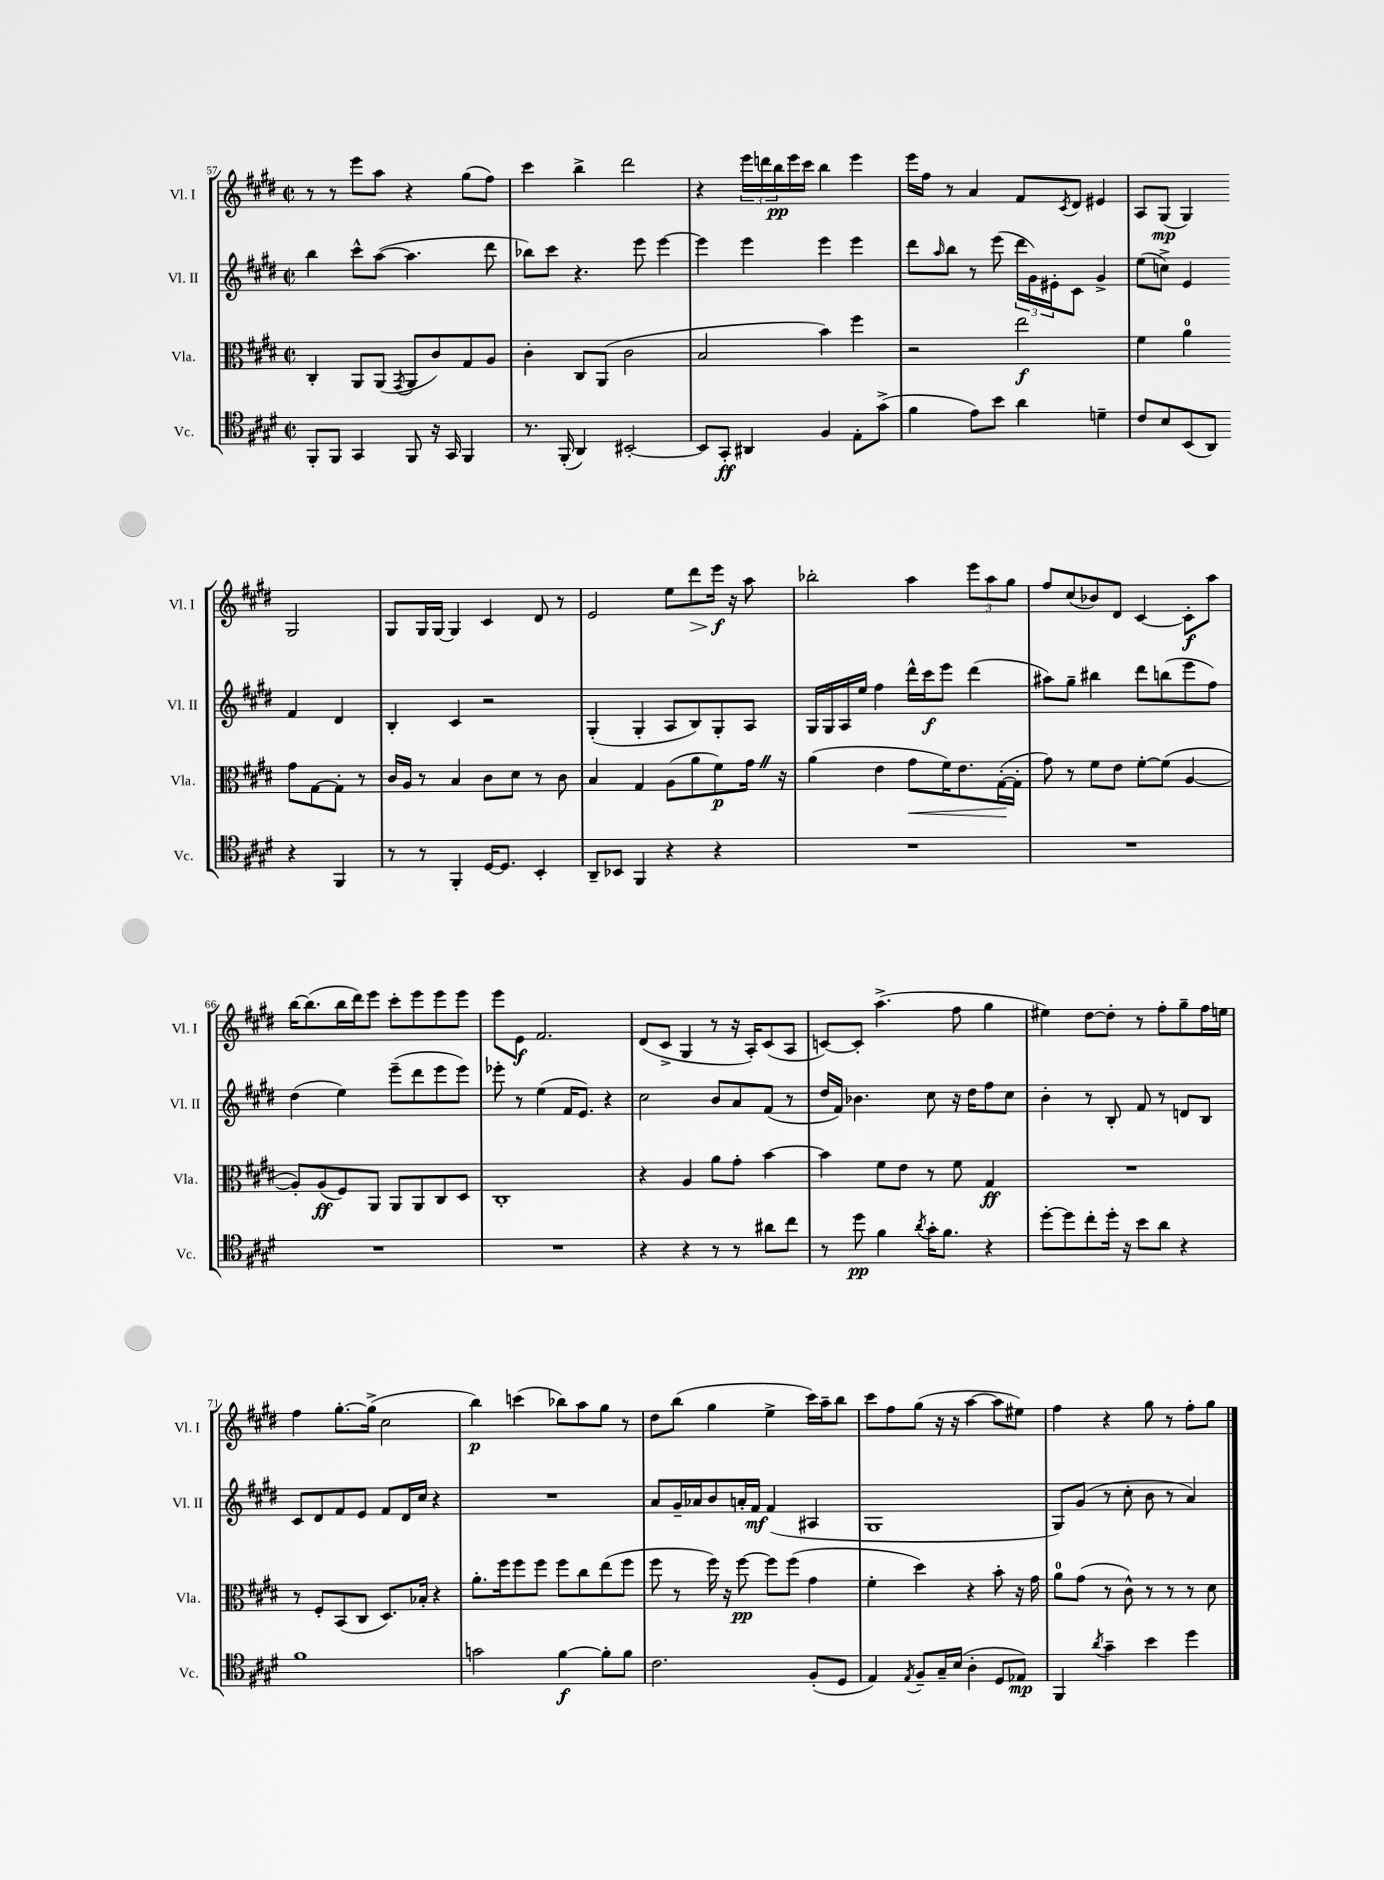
<<
\new StaffGroup <<
\new Staff = "s0" \with { instrumentName = "Vl. I" shortInstrumentName = "Vl. I" } {
    \clef treble \key e \major \defaultTimeSignature \time 2/2
    r8 r8 e'''8 a''8 r4 gis''8( fis''8) |
    cis'''4 b''4-> dis'''2 |
    r4 \tuplet 3/2 { e'''16 d'''16 b''16\pp } e'''16 cis'''16 b''4 e'''4 |
    e'''16 fis''16 r8 a'4 fis'8 \acciaccatura { cis'8 } dis'8 eis'4 |
    a8 gis8\mp( gis4) gis2 |
    gis8 gis16 gis16~ gis4 cis'4 dis'8 r8 |
    e'2 e''8 dis'''8\> e'''16\f\! r16 a''8 |
    bes''2-. a''4 \tuplet 3/2 { e'''8 a''8 gis''8 } |
    fis''8 cis''8( bes'8) dis'8 cis'4~ cis'8-.\f a''8 |
    b''16~ b''8.( b''16 dis'''16) e'''8 cis'''8-. e'''8 e'''8 e'''8 |
    e'''8 e'8\f fis'2. |
    dis'8( cis'8-> gis4 r8 r16 a16-.) cis'8( a8 |
    c'8~) c'8-. a''4.->( fis''8 gis''4 |
    eis''4) dis''8~ dis''8-. r8 fis''8-. gis''8-- fis''16 e''16 |
    fis''4 gis''8.~-. gis''16->( cis''2 |
    b''4\p) c'''4( bes''8) a''8 gis''8 r8 |
    dis''8 b''8( gis''4 e''4-> cis'''16) a''16-- b''8 |
    cis'''8 fis''8 gis''8( r16 r16 a''4~ a''8 eis''8) |
    fis''4 r4 gis''8 r8 fis''8-. gis''8 \bar "|." |
}
\new Staff = "s1" \with { instrumentName = "Vl. II" shortInstrumentName = "Vl. II" } {
    \clef treble \key e \major \defaultTimeSignature \time 2/2
    b''4 cis'''8-^ a''8~( a''4. dis'''8 |
    bes''8) cis'''8 r4. e'''8 e'''4~ |
    e'''4 e'''4 e'''4 e'''4 |
    dis'''8 \grace { a''16 } b''8 r8 e'''8( \tuplet 3/2 { dis'''16 gis'16) eis'16-. } cis'8 gis'4-> |
    e''8( c''8->) e'4 fis'4 dis'4 |
    b4-. cis'4 r2 |
    gis4-.( gis4-. a8 b8) gis8-. a8 |
    gis16 gis16 a16 e''16 fis''4 dis'''16-^ cis'''16\f e'''8 dis'''4( |
    ais''8) gis''8-- bis''4 dis'''8 b''8( e'''8 fis''8) |
    dis''4( e''4) e'''8--( dis'''8 e'''8 e'''8) |
    ees'''8-. r8 e''4( fis'16 e'8.) r4 |
    cis''2 b'8 a'8 fis'8( r8 |
    dis''16 fis'16) bes'4. cis''8 r16 dis''16 fis''8 cis''8 |
    b'4-. r8 b8-. fis'8 r8 d'8 b8 |
    cis'8 dis'8 fis'8 e'8 fis'8 dis'16 cis''16 r4 |
    R1 |
    a'8 gis'16-- aes'16 b'8 a'16-. fis'16\mf fis'4( ais4 |
    gis1 |
    gis8) gis'8( r8 cis''8-. b'8 r8 a'4) \bar "|." |
}
\new Staff = "s2" \with { instrumentName = "Vla." shortInstrumentName = "Vla." } {
    \clef alto \key e \major \defaultTimeSignature \time 2/2
    cis4-. a,8 a,8( \acciaccatura { gis,8 } a,8 cis'8) gis8 a8 |
    cis'4-. cis8 a,8( cis'2 |
    b2 b'4) fis''4 |
    r2 e''2\f |
    fis'4 a'4-0 gis'8 gis8~ gis8-. r8 |
    cis'16 a16 r8 b4 cis'8 dis'8 r8 cis'8 |
    b4 gis4 a8( a'8 fis'8\p) gis'16 \once \override BreathingSign.text = \markup { \musicglyph "scripts.caesura.straight" } \breathe r16 |
    a'4( e'4 gis'8\< fis'16) e'8. gis16~-.\!( gis16-. |
    gis'8) r8 fis'8 e'8 fis'8~-. fis'8( a4~ |
    a8-.) a8\ff( fis8) a,8 a,8 a,8 cis8 dis8 |
    cis1-. |
    r4 a4 a'8 gis'8-. b'4~ |
    b'4 fis'8 e'8 r8 fis'8 gis4\ff |
    R1 |
    r8 fis8-. b,8( cis8 dis8.) bes16-. r4 |
    a'8.-. fis''16 fis''8 fis''8 fis''8 cis''8 e''8( fis''8 |
    fis''8 r8 fis''16) r16 fis''8~\pp fis''8 fis''8( gis'4 |
    fis'4-. dis''4) r4 b'8-. r16 gis'16 |
    a'8-0 gis'8( r8 cis'8-^) r8 r8 r8 dis'8 \bar "|." |
}
\new Staff = "s3" \with { instrumentName = "Vc." shortInstrumentName = "Vc." } {
    \clef tenor \key e \major \defaultTimeSignature \time 2/2
    fis,8-. fis,8 gis,4 fis,8 r16 gis,16 fis,4 |
    r8. fis,16-.( a,4) bis,2~-. |
    bis,8 gis,8-.\ff ais,4 fis4 e8-. gis'8->( |
    fis'4 e'8) b'8 a'4 d'4-- |
    cis'8 b8 b,8( a,8) r4 fis,4 |
    r8 r8 fis,4-. dis16~ dis8. b,4-. |
    a,8-- bes,8 fis,4 r4 r4 |
    R1 |
    R1 |
    R1 |
    R1 |
    r4 r4 r8 r8 ais'8 cis''8 |
    r8 dis''8\pp fis'4 \acciaccatura { a'8 } gis'16-. fis'8. r4 |
    dis''8~-. dis''8 cis''8-. dis''16-. r16 b'8 a'8 r4 |
    fis'1 |
    g'2 fis'4~\f fis'8-. fis'8 |
    cis'2. fis8-.( dis8 |
    e4) \acciaccatura { e8 } fis8-- gis16-- b16( a4-. dis8 ees8\mp) |
    fis,4 \acciaccatura { a'8 } gis'4-- b'4 dis''4 \bar "|." |
}
>>
>>
\layout { \context { \Score currentBarNumber = #57 } }
